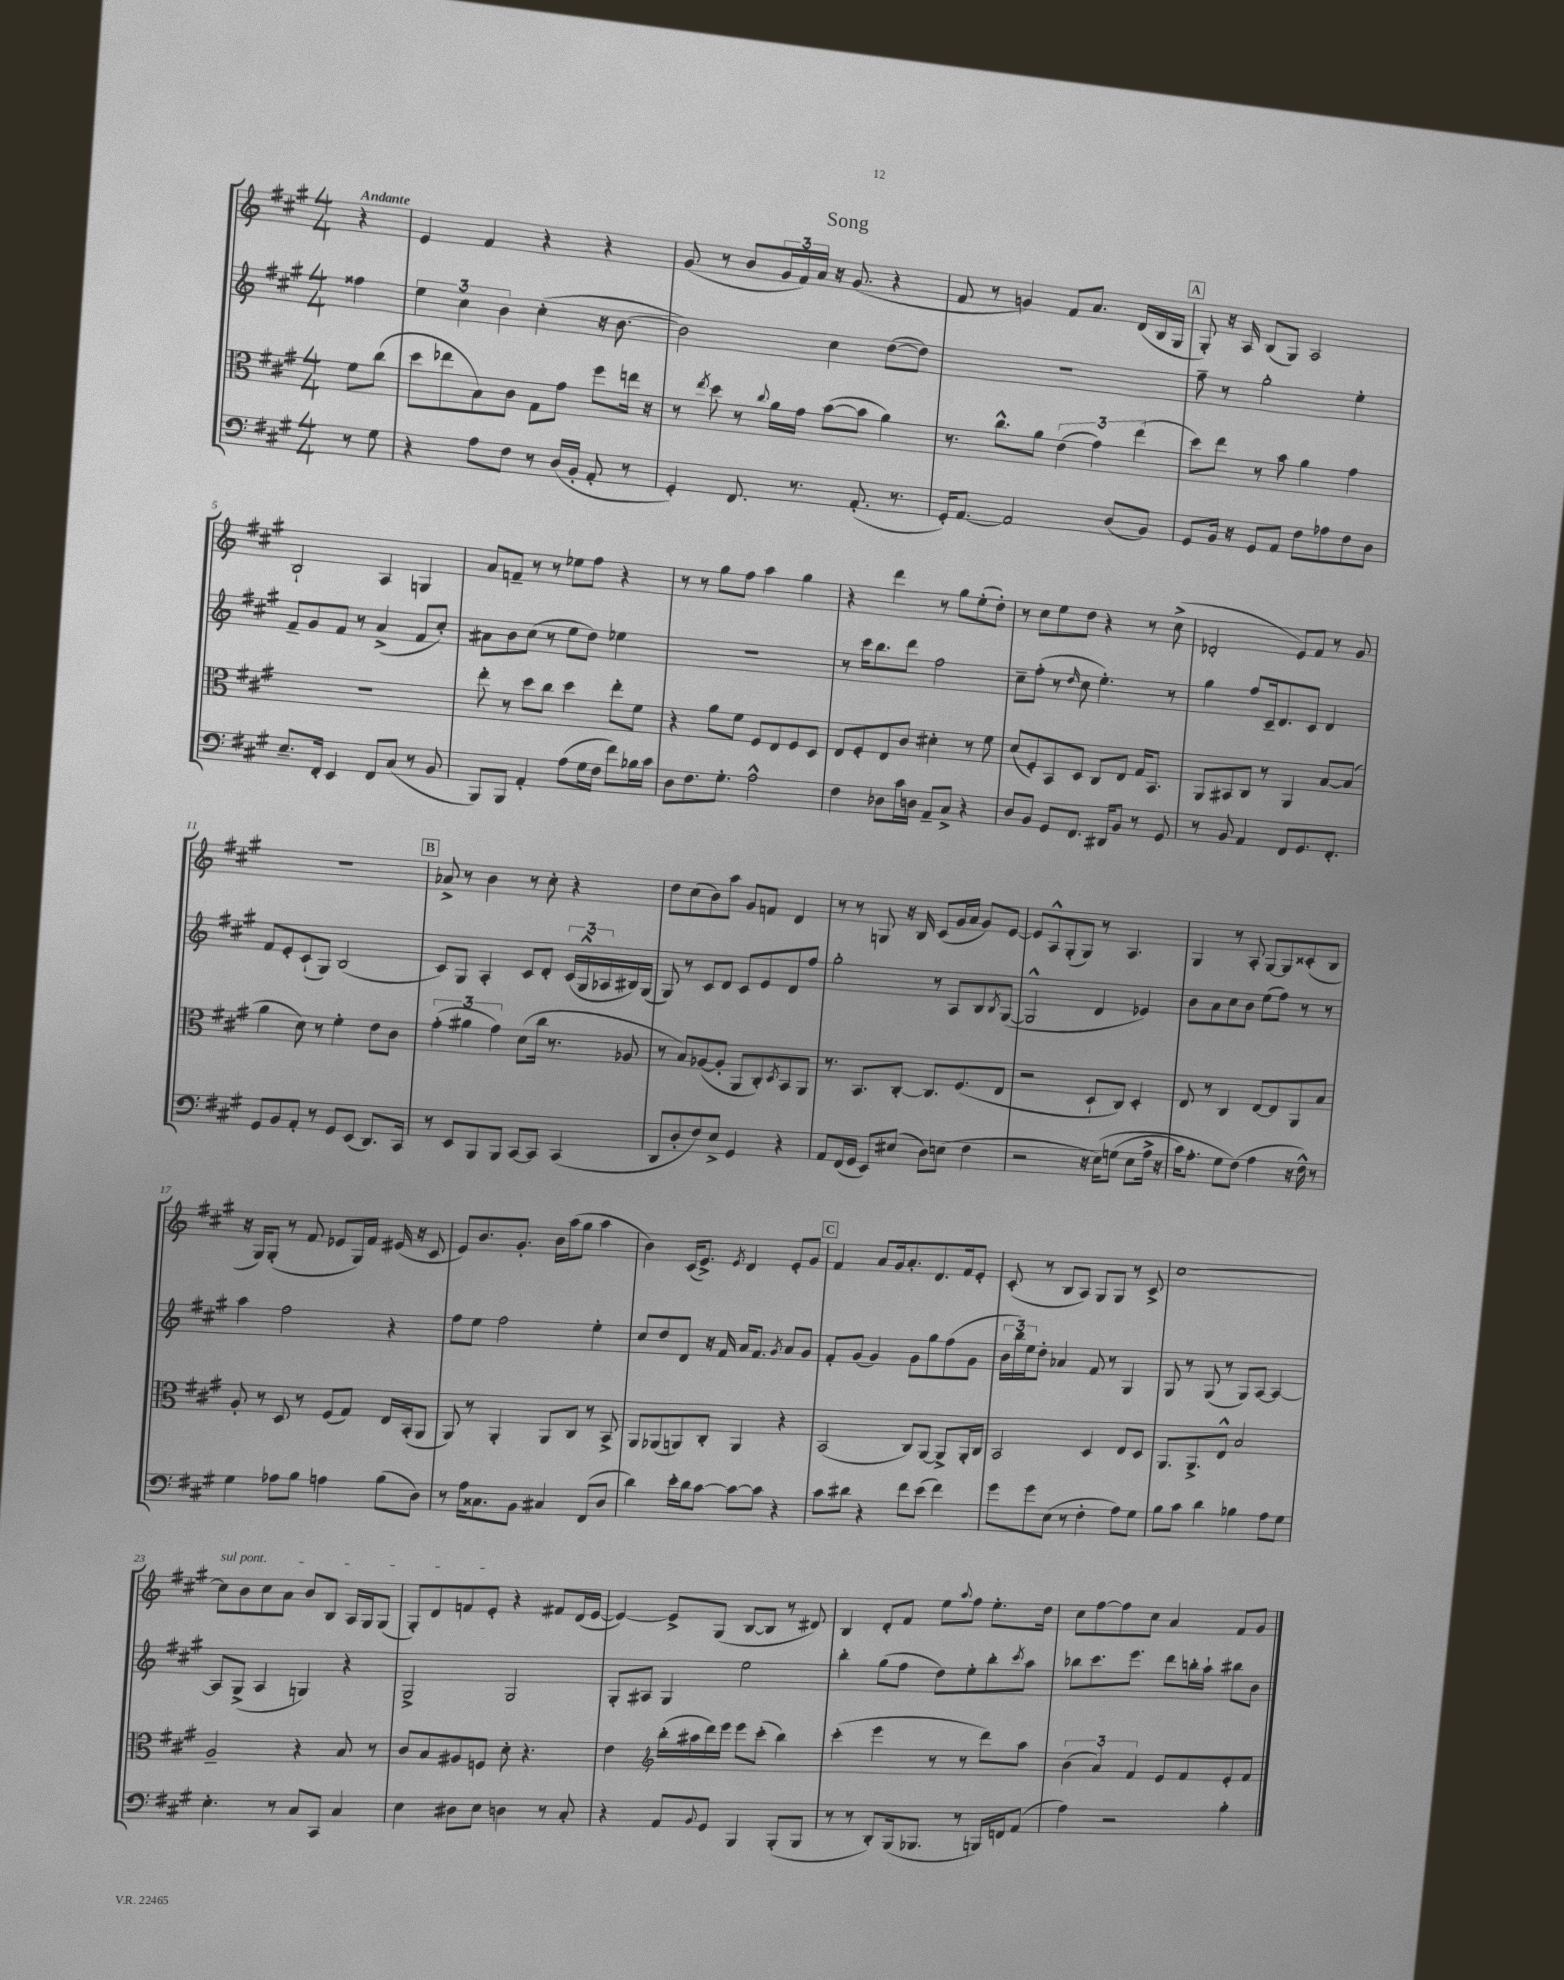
\header { title = "Song" }
<<
\new StaffGroup <<
\new Staff = "s0" {
    \clef treble \key a \major \numericTimeSignature \time 4/4 \partial 4 \tempo "Andante"
    r4 |
    e'4 fis'4 r4 r4 |
    gis'8( r8 b'8 \tuplet 3/2 { gis'16 fis'16) a'16 } r16 gis'8.( r4 |
    fis'8 r8 g'4) fis'8 a'8. d'16( b16 gis16 |
    \mark \markup { \box "A" } gis8-.) r16 a16 b8( gis8) a2 |
    b2-! a4 g4 |
    a'8 f'8-- r8 r8 ees''8 fis''8 r4 |
    r8 r8 gis''8 fis''8 a''4 gis''4 |
    r4 d'''4 r8 gis''8 e''8-.( d''8-.) |
    r8 cis''8 e''8 d''8 r4 r8 cis''8->( |
    des'2-. e'8) fis'8 r8 gis'8 |
    r1 |
    \mark \markup { \box "B" } aes'8-> r8 b'4 r8 cis''8-. r4 |
    d''8 cis''8( b'8) a''8 gis'8 f'8 d'4 |
    r8 r8 g8 r16 b16 cis'8( gis'16 a'16 gis'8) e'8~ |
    e'8 a8-^ gis8-.( gis8) r8 a4. |
    gis4 r8 a8-. gis8~ gis8 cisis'8-.( b8 |
    r16 gis16) gis8-.( r8 fis'8 ees'8 gis16) fis'16 eis'16( r16 cis'8 |
    e'8) b'8. gis'8.-. b'16 a''16( gis''8 a''4 |
    b'4) cis'16( e'8.->) \acciaccatura { e'8 } d'4 e'8-. gis'8 |
    \mark \markup { \box "C" } fis'4 a'8 gis'16 a'8.-. d'8. fis'16 e'8-. |
    cis'8-.( r8 b8 a8) gis8 gis8 r8 cis'8-> |
    cis''1~ |
    \once \override TextSpanner.bound-details.left.text = \markup { \italic "sul pont." } cis''8\startTextSpan b'8 cis''8 a'8 b'8 b8 a16 gis16 gis8( |
    gis8-.) d'8 f'8 e'8-.\stopTextSpan r4 fis'8 d'16( e'16~ |
    e'4~) e'8-> gis8( b8~ b8 r8 dis'8) |
    b4 d'8-. fis'8 e''8 \appoggiatura { a''8 } fis''8 e''8.-. d''16 |
    cis''8 fis''8~ fis''8 cis''8 a'4 fis'8 gis'8 \bar "|." |
}
\new Staff = "s1" {
    \clef treble \key a \major \numericTimeSignature \time 4/4 \partial 4
    fisis''4 |
    \tuplet 3/2 { e''4 cis''4 b'4 } cis''4-.( r16 b'8.~ |
    b'2) cis''4 d''8~( d''8) |
    r1 |
    \mark \markup { \box "A" } fis''8-- r8 gis''2-. e''4-. |
    fis'8-- gis'8 fis'8 r8 a'4->( fis'8 cis''8-.) |
    ais'8 b'8 cis''8( r8 e''8 d''8) ees''4 |
    R1 |
    r8 cis'''16 b''8. d'''8 fis''2 |
    cis''8-- fis''8-.( r8 \grace { d''16 } cis''8 e''4.-.) r8 |
    gis''4 fis''8 cis'16-- d'8. cis'8 d'4 |
    fis'8 e'8-. cis'8-!( gis8) b2( |
    \mark \markup { \box "B" } cis'8) gis8 a4-. cis'8 d'8-. \tuplet 3/2 { cis'16( gis16-^ aes16 } bis16) gis16( |
    gis8) r8 cis'8 d'8 cis'8 e'8 d'8 fis''8 |
    gis''2-. r8 a8 b8 \acciaccatura { b8 } gis8~( |
    gis2-^ d'4 ees'4) |
    b'8 a'8 cis''8 b'8 e''8( fis''8) r8 r8 |
    a''4 fis''2 r4 |
    fis''8 e''8 fis''2 e''4-. |
    cis''8 d''8 d'8 r16 fis'16 a'16 fis'8. \acciaccatura { gis'8 } a'8 gis'8 |
    \mark \markup { \box "C" } fis'8-. gis'8( gis'4) gis'8 gis''8 fis''8( gis'8 |
    \tuplet 3/2 { b'16 b''16) e''16 } d''8-. aes'4 fis'8 r8 gis4 |
    gis8 r8 gis8( r8 gis8) a8~ a4~ |
    a8 gis8->( a4 g4) r4 |
    gis2-> gis2 |
    gis8-. ais8 gis4 e''2 |
    b''4-. gis''8( fis''8 d''8) e''8-. b''8-. \acciaccatura { cis'''8 } a''8 |
    bes''8 cis'''8. e'''8. d'''8 b''16-. a''16-! bis''8 b'8 \bar "|." |
}
\new Staff = "s2" {
    \clef alto \key a \major \numericTimeSignature \time 4/4 \partial 4
    fis'8 cis''8( |
    d''8 ees''8 b8) cis'8 gis8 gis'8 fis''8 e''16 r16 |
    r8 \acciaccatura { e''8 } d''8 r8 \appoggiatura { cis''8 } a'16 gis'16 b'8~( b'8 a'4) |
    r8. cis''8.-^ a'8 \tuplet 3/2 { e'4( gis'4) e''4( } |
    \mark \markup { \box "A" } d''8) e''8 r8 b'8 a'4 gis'4 |
    R1 |
    e''8-. r8 d''8 cis''8 d''4 e''8-. fis'8 |
    r4 a'8 fis'8 fis8 e8 fis8 d8 |
    e8 fis8-. e8 cis'8 dis'4-. r8 fis'8 |
    d'8( fis8-.) b,8 d8 cis8 e8 gis16 b,8. |
    a,8 bis,8 cis8 r8 a,4 b8~ b8( |
    a'4 d'8) r8 fis'4-. e'8 cis'8 |
    \mark \markup { \box "B" } \tuplet 3/2 { gis'4-.( ais'4 gis'4) } d'8( cis''16 r8. aes8 |
    r8 b8) aes8~( aes8-. a,8 cis8-.) \acciaccatura { d8 } b,8 a,8 |
    r8. b,8. cis8~-. cis8. fis8.( e8 |
    r2 d8-! cis8) d4-. |
    e8 r8 cis4 e8~ e8 a,8 b8 |
    a8-. r8 d8 r8 fis8( gis8) e16 b,16-.( a,8 |
    a,8) r8 a,4-. a,8 cis8 r8 b,8-> |
    a,8 aes,8( a,8) cis8-. a,4 r4 |
    \mark \markup { \box "C" } b,2( cis8) a,8~ a,8-> a,16-. cis16 |
    b,2 d4 e8 d8 |
    a,8. a,8.-> e8-^ b2 |
    a2-- r4 b8 r8 |
    cis'8 b8 ais8 f8 d'8-. r4. |
    e'4 \clef treble b''16-.( ais''16 d'''16) e'''16 e'''8 cis'''8-.( b''4) |
    cis'''4-.( e'''4 r8 r8 d'''8) a''8 |
    \tuplet 3/2 { b'4( a'4) fis'4 } e'8 fis'8 e'8-. fis'8 \bar "|." |
}
\new Staff = "s3" {
    \clef bass \key a \major \numericTimeSignature \time 4/4 \partial 4
    r8 gis8 |
    r4 a8 fis8 r8 d16( b,16-. a,8-. r8 |
    gis,4-.) fis,8. r8. a,8.-.( r8. |
    gis,16-.) a,8.~ a,2 d8( b,8) |
    \mark \markup { \box "A" } gis,8 b,16 r16 gis,8 a,8 fis8 aes8 fis8 d8 |
    e8.-- fis,16-. e,4 fis,8 cis8( r8 b,8 |
    b,,8) b,,8 a,4-. a8( gis16 fis16 fis'8) bes16 cis'16 |
    d8 fis8. gis8.-. a2-^ |
    fis4 des8 cis'16 d16 a,8-- cis8-> r4 |
    d8 b,8 gis,8 fis,8. dis,16 b,8 r8 gis,8 |
    r8 b,8 a,4 fis,8 gis,8. fis,8.-. |
    gis,8 b,8 a,8-. r8 gis,8 e,8( d,8.) cis,16 |
    \mark \markup { \box "B" } r8 e,8 b,,8 b,,8 cis,8~ cis,8 cis,4( |
    d,8 d8-. fis8) e8-> gis,4 r4 |
    a,8 fis,16( gis,16 e,8) eis8( d8) e8( fis4 |
    r2 r16 e16)\( g8( e8 a16-> r16 |
    cis'16) a8.-. gis8 fis8(\) a4 r16 fis16-^) r8 |
    gis4 aes8 b8 a4 b8( d8) |
    r8 a16 cisis8. b,8 cis4 fis,8( d8 |
    d'4) e'16-. d'16 cis'8~ cis'8~ cis'8 r4 |
    \mark \markup { \box "C" } cis'8 dis'8 r4 fis'8 e'8( fis'4) |
    gis'8 gis'8 e8( r8 fis4-. a8) gis8 |
    b8 cis'8 d'4 bes4 a8 gis8 |
    e4.-. r8 cis8 cis,8 cis4 |
    e4 dis8 e8 d4 r8 cis8-. |
    r4 a,8 \appoggiatura { b,8 } gis,8 b,,4 b,,8-.( b,,8 |
    r8 r8 d,8-.) b,,16( bes,,8. r8 b,,16) f,16 a,8( |
    a4) r2 b4-. \bar "|." |
}
>>
>>
